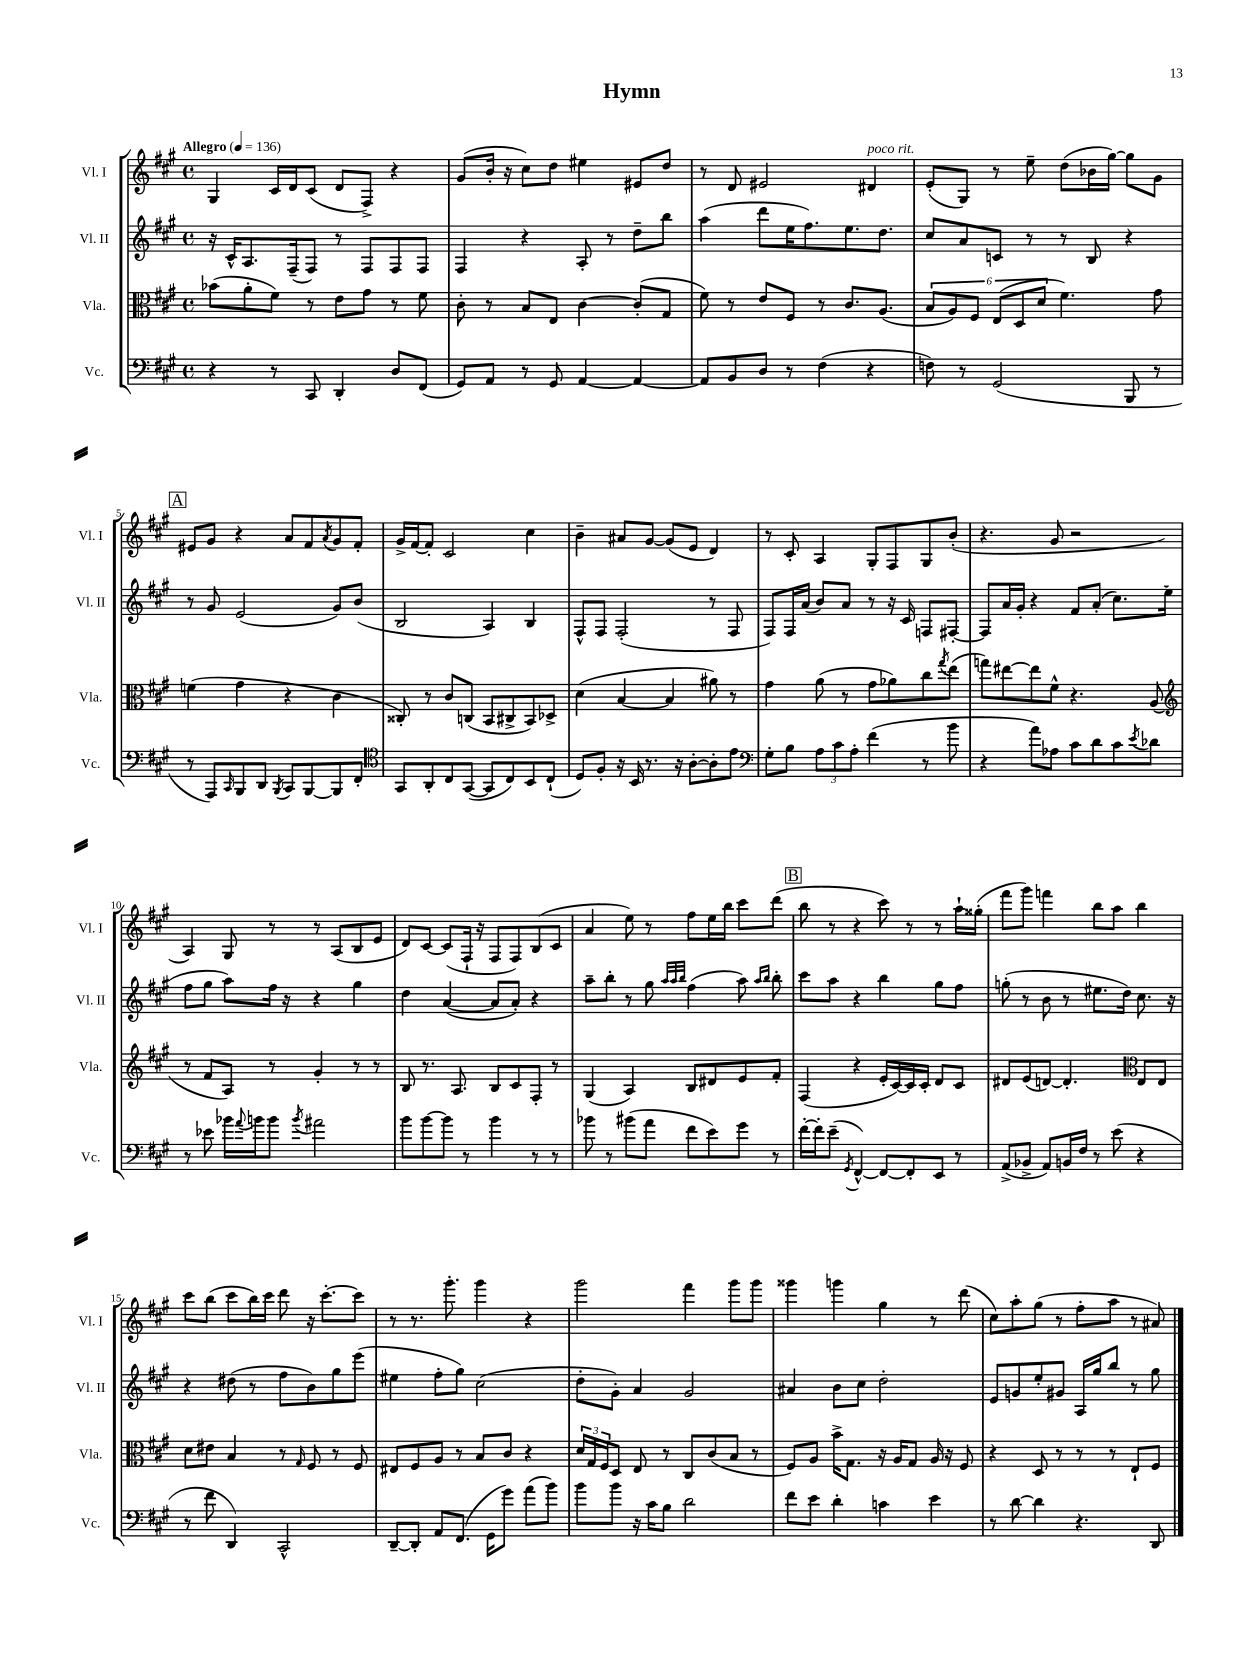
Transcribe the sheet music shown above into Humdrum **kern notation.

**kern	**kern	**kern	**kern
*staff4	*staff3	*staff2	*staff1
*clefF4	*clefC3	*clefG2	*clefG2
*k[f#c#g#]	*k[f#c#g#]	*k[f#c#g#]	*k[f#c#g#]
*M4/4	*M4/4	*M4/4	*M4/4
*met(c)	*met(c)	*met(c)	*met(c)
*MM136	*MM136	*MM136	*MM136
4r	(8b-	16r	4G#
.	.	16c#^^	.
.	8a'	8.A	.
8r	8f#)	.	16c#
.	.	(16F#~	16d
8CC#	8r	8F#)	(8c#
4DD'	8e	8r	8d
.	8g#	8F#	8F#^)
8D	8r	8F#	4r
(8FF#	8f#	8F#	.
=	=	=	=
8GG#)	8c#'	4F#	(8g#
8AA	8r	.	16b'
.	.	.	16r
8r	8B	4r	8cc#)
8GG#	8E	.	8dd
[4AA	[4c#	8A'	4ee#
.	.	8r	.
4AA_	(8c#']	8dd~	8e#
.	8G#	8bb	8dd
=	=	=	=
8AA]	8f#)	(4aa	8r
8BB	8r	.	8d
8D	8e	8ddd	2e#
8r	8F#	16ee	.
.	.	8.ff#)	.
(4F#	8r	.	.
.	8.c#	8.ee	.
4r	.	.	4d#
.	(8.A	8.dd	.
=	=	=	=
8F)	12B	8cc#	(8e'
.	12A)	.	.
8r	.	8a	8G#)
.	12F#	.	.
(2GG#	(12E	8c	8r
.	12D	.	.
.	.	8r	8ee~
.	12d	.	.
.	4.f#)	8r	(8dd
.	.	8B	16b-
.	.	.	[16gg#)
8BBB	.	4r	8gg#]
8r	8g#	.	8g#
=	=	=	=
8r	(4f	8r	8e#
8AAA)	.	8g#	8g#
16qqCC#	.	.	.
8BBB	4g#	(2e	4r
8DD	.	.	.
8qBBB	.	.	.
8CC#	4r	.	8a
[8BBB	.	.	8f#
.	.	.	8qa
8BBB]	4c#	8g#)	8g#
8FF#'	.	(8b	8f#'
=	=	=	=
*clefC4	*	*	*
8GG#	8C##')	2B	16g#^
.	.	.	[16f#
8AA'	8r	.	8f#']
8C#	8c#	.	2c#
([8GG#	(8C	.	.
8GG#]	8BB	4A)	.
8C#)	8C#^	.	.
8BB	8BB)	4B	4cc#
(8C#`	8D-^	.	.
=	=	=	=
8D)	(4d	8F#^^	4b~
8F#'	.	8F#	.
16r	[4B	(2F#'	8a#
16BB	.	.	.
8.r	.	.	[8g#
.	4B]	.	(8g#]
16r	.	.	.
[8A'	.	.	8e
8A']	8a#)	8r	4d)
8e	8r	8F#	.
=	=	=	=
*clefF4	*	*	*
8G#'	4g#	8F#)	8r
8B	.	16F#	8c#'
.	.	(16a	.
12A	(8a	8b)	4A
12c#	.	.	.
.	8r	8a	.
12A'	.	.	.
(4f#	8g#	8r	8G#'
.	8a-)	16r	8F#
.	.	16c#	.
8r	8cc#	8F	8G#
.	8qgg#	.	.
8b	(8ee	[8F#'	(8b'
=	=	=	=
4r	8gg)	8F#]	4.r
.	[8ee#	16a	.
.	.	16g#'	.
8a)	8ee#]	4r	.
8A-	8f#^^	.	8g#
8c#	4.r	8f#	2r
8d	.	(8a'	.
8c#	.	8.cc#)	.
8qe	.	.	.
8d-	(8A	.	.
.	.	(16ee	.
=	=	=	=
*	*clefG2	*	*
8r	8r	8ff#	4A)
8e-	8f#	8gg#	.
16b-	8A)	8aa)	8G#
8qqa	.	.	.
16b	.	.	.
8b	8r	16ff#	8r
.	.	16r	.
8qb	.	.	.
2a#	4g#'	4r	8r
.	.	.	(8A
.	8r	4gg#	8B
.	8r	.	8e
=	=	=	=
8b	8B	4dd	8d)
[8b	8.r	.	[8c#
8b]	.	([4a	(8c#]
.	8.A	.	.
8r	.	.	16F#`
.	.	.	16r
4b	8B	8a]	8F#
.	8c#	8a')	8F#)
8r	8F#'	4r	(8B
8r	8r	.	8c#
=	=	=	=
8b-	(4G#	8aa~	4a
8r	.	8bb'	.
(8b#	4A)	8r	8ee)
8a	.	8gg#	8r
.	.	32qqaa	.
.	.	32qqaa	.
.	.	32qqbb	.
8f#	8B	(4ff#	8ff#
8e)	8d#	.	16ee
.	.	.	16bb
8g#	8e	8aa)	8ccc#
.	.	16qqaa	.
.	.	16qqbb	.
8r	8f#'	8bb'	(8ddd
=	=	=	=
[16f#'	(4F#	8ccc#	8bb
16f#']	.	.	.
(8e~	.	8aa	8r
8qGG#	.	.	.
[4FF#^^)	4r	4r	4r
8FF#_	16e'	4bb	8ccc#)
.	[16c#)	.	.
8FF#']	16c#]	.	8r
.	16c#'	.	.
8EE	8d	8gg#	8r
8r	8c#	8ff#	16aa`
.	.	.	(16gg##'
=	=	=	=
(8AA^	8d#	(8gg'	8fff#
8BB-^	(8e	8r	8ggg#)
8AA)	[8d)	8b	4fff
16BB	4.d']	8r	.
16F#	.	.	.
8r	.	8.ee#	8bb
(8e	.	.	8aa
.	.	16dd)	.
*	*clefC3	*	*
4r	8E	8.cc#	4bb
.	8E	.	.
.	.	16r	.
=	=	=	=
8r	8d	4r	8ccc#
8f#	8e#	.	(8bb
4DD)	4B	(8dd#	8ccc#
.	.	8r	16bb)
.	.	.	16ccc#
2CC#^^	8r	8ff#	8ddd
.	16qqG#	.	.
.	8F#	8b)	16r
.	.	.	[8.ccc#'
.	8r	8gg#	.
.	8F#	(8eee	8ccc#]
=	=	=	=
[8DD~	8E#	4ee#	8r
8DD']	8F#	.	8.r
8AA	8A	8ff#'	.
.	.	.	8.ggg#'
(8.FF#	8r	8gg#)	.
.	8B	(2cc#	4ggg#
16GG#	.	.	.
8g#)	8c#	.	.
(8a	4r	.	4r
8b)	.	.	.
=	=	=	=
8b	24d	8dd'	2ggg#
.	24G#	.	.
.	24F#	.	.
8b	8D	8g#')	.
16r	8E	4a	.
16c#	.	.	.
8B	8r	.	.
2d	8C#	2g#	4fff#
.	(8c#	.	.
.	8B	.	8ggg#
.	8r	.	8ggg#
=	=	=	=
8f#	8F#)	4a#	4ggg##
8e	8A	.	.
4d'	16b^	8b	4ggg
.	8.G#	.	.
.	.	8cc#	.
4c	16r	2dd'	4gg#
.	16A	.	.
.	8G#	.	.
4e	16A	.	8r
.	16r	.	.
.	8F#	.	(8ddd
=	=	=	=
8r	4r	8e	8cc#)
[8d	.	8g	8aa'
4d]	8D	8ee'	(8gg#
.	8r	8g#	8r
4.r	8r	16A	8ff#'
.	.	16gg#	.
.	8r	8bb	8aa
.	8E`	8r	8r
8DD	8F#	8gg#	8a#)
==	==	==	==
*-	*-	*-	*-
